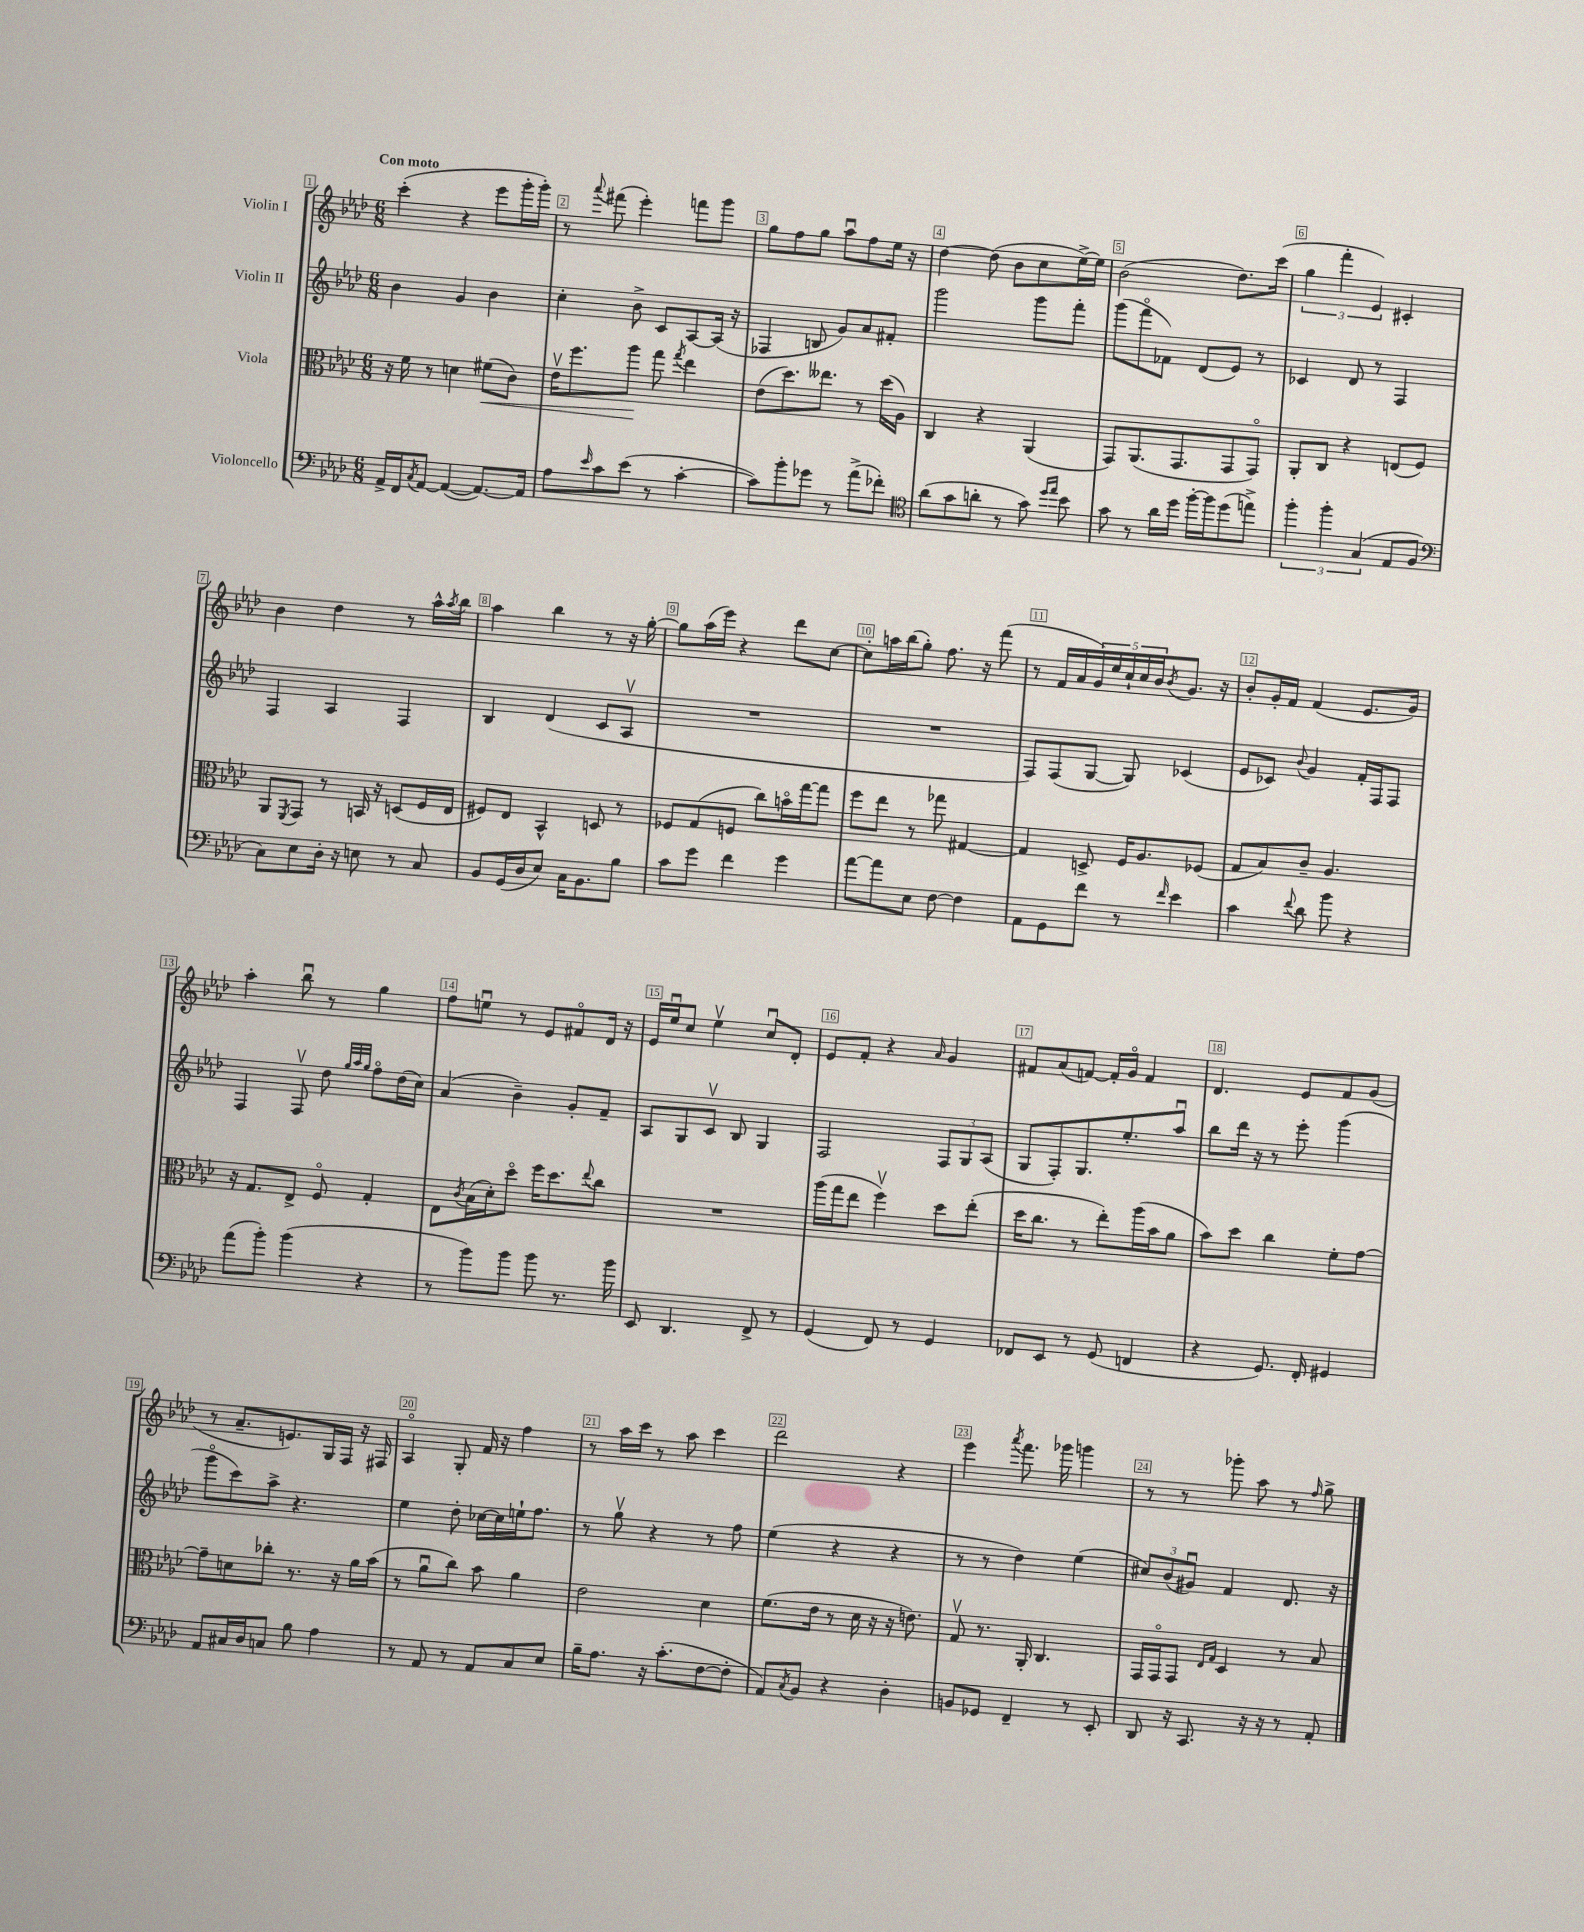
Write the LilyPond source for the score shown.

<<
\new StaffGroup <<
\new Staff = "s0" \with { instrumentName = "Violin I" } {
    \clef treble \key aes \major \numericTimeSignature \time 6/8 \tempo "Con moto"
    c'''4-.( r4 ees'''8 g'''16-. g'''16-.) |
    r8 \appoggiatura { aes'''8 } fis'''8( ees'''4-.) f'''8 g'''8 |
    g''8 f''8 g''8 aes''8\downbow f''8 ees''16 r16 |
    des''4~ des''8( bes'8 c''8 ees''16~->) ees''16 |
    bes'2( des''8.) c'''16( |
    \tuplet 3/2 { g''4 f'''4-. ees'4) } cis'4-. |
    bes'4 des''4 r8 aes''16-^ \acciaccatura { aes''8 } bes''16 |
    aes''4 bes''4 r8 r16 g''16~-. |
    g''8 aes''16( ees'''16) r4 des'''8 c''8~ |
    c''8-. a''16 bes''16( g''8-.) f''8. r16 f'''8( |
    r8 f'16 aes'16 \tuplet 5/4 { g'16) ees''16 c''16-! c''16 bes'16 } \acciaccatura { bes'8 } g'8. r16 |
    bes'8-. g'16-. f'16 f'4( ees'8. g'16) |
    aes''4-. bes''8\downbow r8 g''4 |
    f''8 e''8\downbow r8 ees'8 fis'8\flageolet des'16 r16 |
    ees'16 ees''16\downbow c''8 ees''4\upbow c''8\downbow des'8-. |
    ees'8 f'8-. r4 \grace { aes'16 } g'4 |
    fis'8 aes'8( f'8~) f'16-. g'16\flageolet f'4 |
    des'4. ees'8 f'8 g'8( |
    r8 aes'8.-- e'8.) g16 f16 r16 fis16 |
    aes4\flageolet g8-. f'16 r16 f''4 |
    r8 aes''16 c'''16 r8 aes''8 c'''4 |
    des'''2 r4 |
    ees'''4 \acciaccatura { aes'''8 } f'''8. ges'''16 g'''4 |
    r8 r8 ges'''8-. aes''8 r8 \grace { f''16 } g''8-> \bar "|." |
}
\new Staff = "s1" \with { instrumentName = "Violin II" } {
    \clef treble \key aes \major \numericTimeSignature \time 6/8
    bes'4 g'4 bes'4 |
    c''4-. bes'8-> c'8 aes8~ aes16( r16 |
    fes4 b8 g'8) aes'8 fis'8-. |
    g'''2 g'''8 f'''8-. |
    g'''8( f'''8\flageolet fes'8) des'8( ees'8) r8 |
    ces'4 des'8 r8 f4 |
    f4 aes4 f4 |
    bes4 des'4( c'8 aes8\upbow |
    R2. |
    R2. |
    f8) f8( g8~ g8) ces'4( |
    ees'8 ces'8) \appoggiatura { bes'8 } g'4 f'16-. f16 f8 |
    f4 f8\upbow des''8 \grace { g''32 aes''32 g''32 } f''8\flageolet des''16( c''16) |
    aes'4( bes'4--) g'8-. f'8-- |
    aes8 g8 c'8\upbow bes8 g4 |
    f2 \tuplet 3/2 { f8 g8 aes8( } |
    g8 f8-.) g8. ees''8.-. aes''8\downbow |
    bes''8 des'''16 r16 r8 ees'''8-. g'''4( |
    g'''8\flageolet c'''8) aes''8-> r4. |
    ees''4 des''8-. ces''16~ ces''16 e''16-! f''8. |
    r8 g''8\upbow r4 r8 f''8 |
    ees''4( r4 r4 |
    r8 r8 des''4) ees''4( |
    \tuplet 3/2 { cis''8) bes'8( gis'8\downbow) } f'4 des'8. r16 \bar "|." |
}
\new Staff = "s2" \with { instrumentName = "Viola" } {
    \clef alto \key aes \major \numericTimeSignature \time 6/8
    r16 f'16 r8 d'4 fis'8\<( c'8) |
    ees'16\upbow f''8. aes''8\! g''8 \acciaccatura { g''8 } ees''4 |
    ees'8( des''8.) eeses''8. r8 des''16( aes16) |
    c4 r4 aes,4( |
    g,8) aes,8.( g,8. g,8 g,8\flageolet) |
    aes,8-. c8 r4 e8( f8) |
    aes,8 \acciaccatura { f,8 } g,8 r8 b,16 r16 d8( f16 ees16 |
    fis8) ees8 bes,4-^ d8 r8 |
    fes8 g8( f8 c''8) b'16\flageolet g''16~ g''8 |
    f''8 ees''8 r8 ges''8 gis4~ |
    gis4 d8-> f16 aes8. fes8( |
    g8 bes8) c'8-- aes4. |
    r16 g8. ees8-> f8\flageolet g4-. |
    ees8 \acciaccatura { c'8 } bes16( des'16-.) des''8\flageolet f''16 des''8. \appoggiatura { ees''8 } c''8 |
    R2. |
    aes''16( g''16 ees''8 f''4\upbow) des''8 ees''8-.( |
    des''16 c''8. r8 ees''8-.) aes''16( bes'16 aes'8 |
    bes'8) des''8 c''4 f'8-. g'8~ |
    g'8-- d'8 ces''8-. r8. r16 aes'16 bes'16( |
    r8 aes'8\downbow c''8) bes'8 aes'4 |
    ees'2 des'4 |
    f'8.( ees'16 r8 des'16 r16 r16 e'8.) |
    g8\upbow r8. aes,16-. c4. |
    g,16 g,16\flageolet g,8 \grace { ees16 g16 } des4 r8 bes8 \bar "|." |
}
\new Staff = "s3" \with { instrumentName = "Violoncello" } {
    \clef bass \key aes \major \numericTimeSignature \time 6/8
    aes,16-> f,16 \acciaccatura { c8 } aes,8~ aes,4~( aes,8.~) aes,16 |
    aes8 \grace { ees'16 } c'8 ees'8( r8 c'4~-. |
    c'8) bes'8-. ges'8 r8 aes'8->( fes'8-.) |
    \clef tenor aes'8( g'8 a'8-. r8 g'8) \grace { des''16 ees''16 } bes'8 |
    g'8 r8 aes'16 des''16 f''16~-. f''16 des''8( e''8->) |
    \tuplet 3/2 { f''4-. f''4-. g4( } ees8 f8 |
    \clef bass c8) ees8 des16-. r16 e8 r8 c8 |
    bes,8 g,16( des16 ees8) c16 bes,8. bes8 |
    c'8 g'8 f'4 g'4 |
    aes'8~ aes'8 ees8 f8~ f4 |
    aes,8 g,8 f'8 r8 \grace { f'16 } ees'4 |
    c'4 \appoggiatura { f'8 } des'8 bes'8 r4 |
    aes'8( bes'8-.) bes'4( r4 |
    r8 bes'8) bes'8 bes'8 r8. bes'16 |
    ees,8 des,4. f,8-> r8 |
    g,4( f,8) r8 g,4 |
    fes,8 ees,8 r8 g,8( f,4 |
    r4 g,8.) f,16-. gis,4 |
    aes,8 cis16 des16 c8 bes8 aes4 |
    r8 aes,8 r8 aes,8 c8 ees8 |
    bes16-- aes8. r16 c'8.-.( f8~ f8-. |
    aes,8) \acciaccatura { c8 } bes,8 r4 des4-. |
    b,8 ges,8 f,4-- r8 ees,8-. |
    des,8 r16 c,8. r16 r16 r8 aes,8-. \bar "|." |
}
>>
>>
\layout { \context { \Score \override BarNumber.break-visibility = ##(#f #t #t) barNumberVisibility = #all-bar-numbers-visible \override BarNumber.stencil = #(make-stencil-boxer 0.1 0.3 ly:text-interface::print) } }
